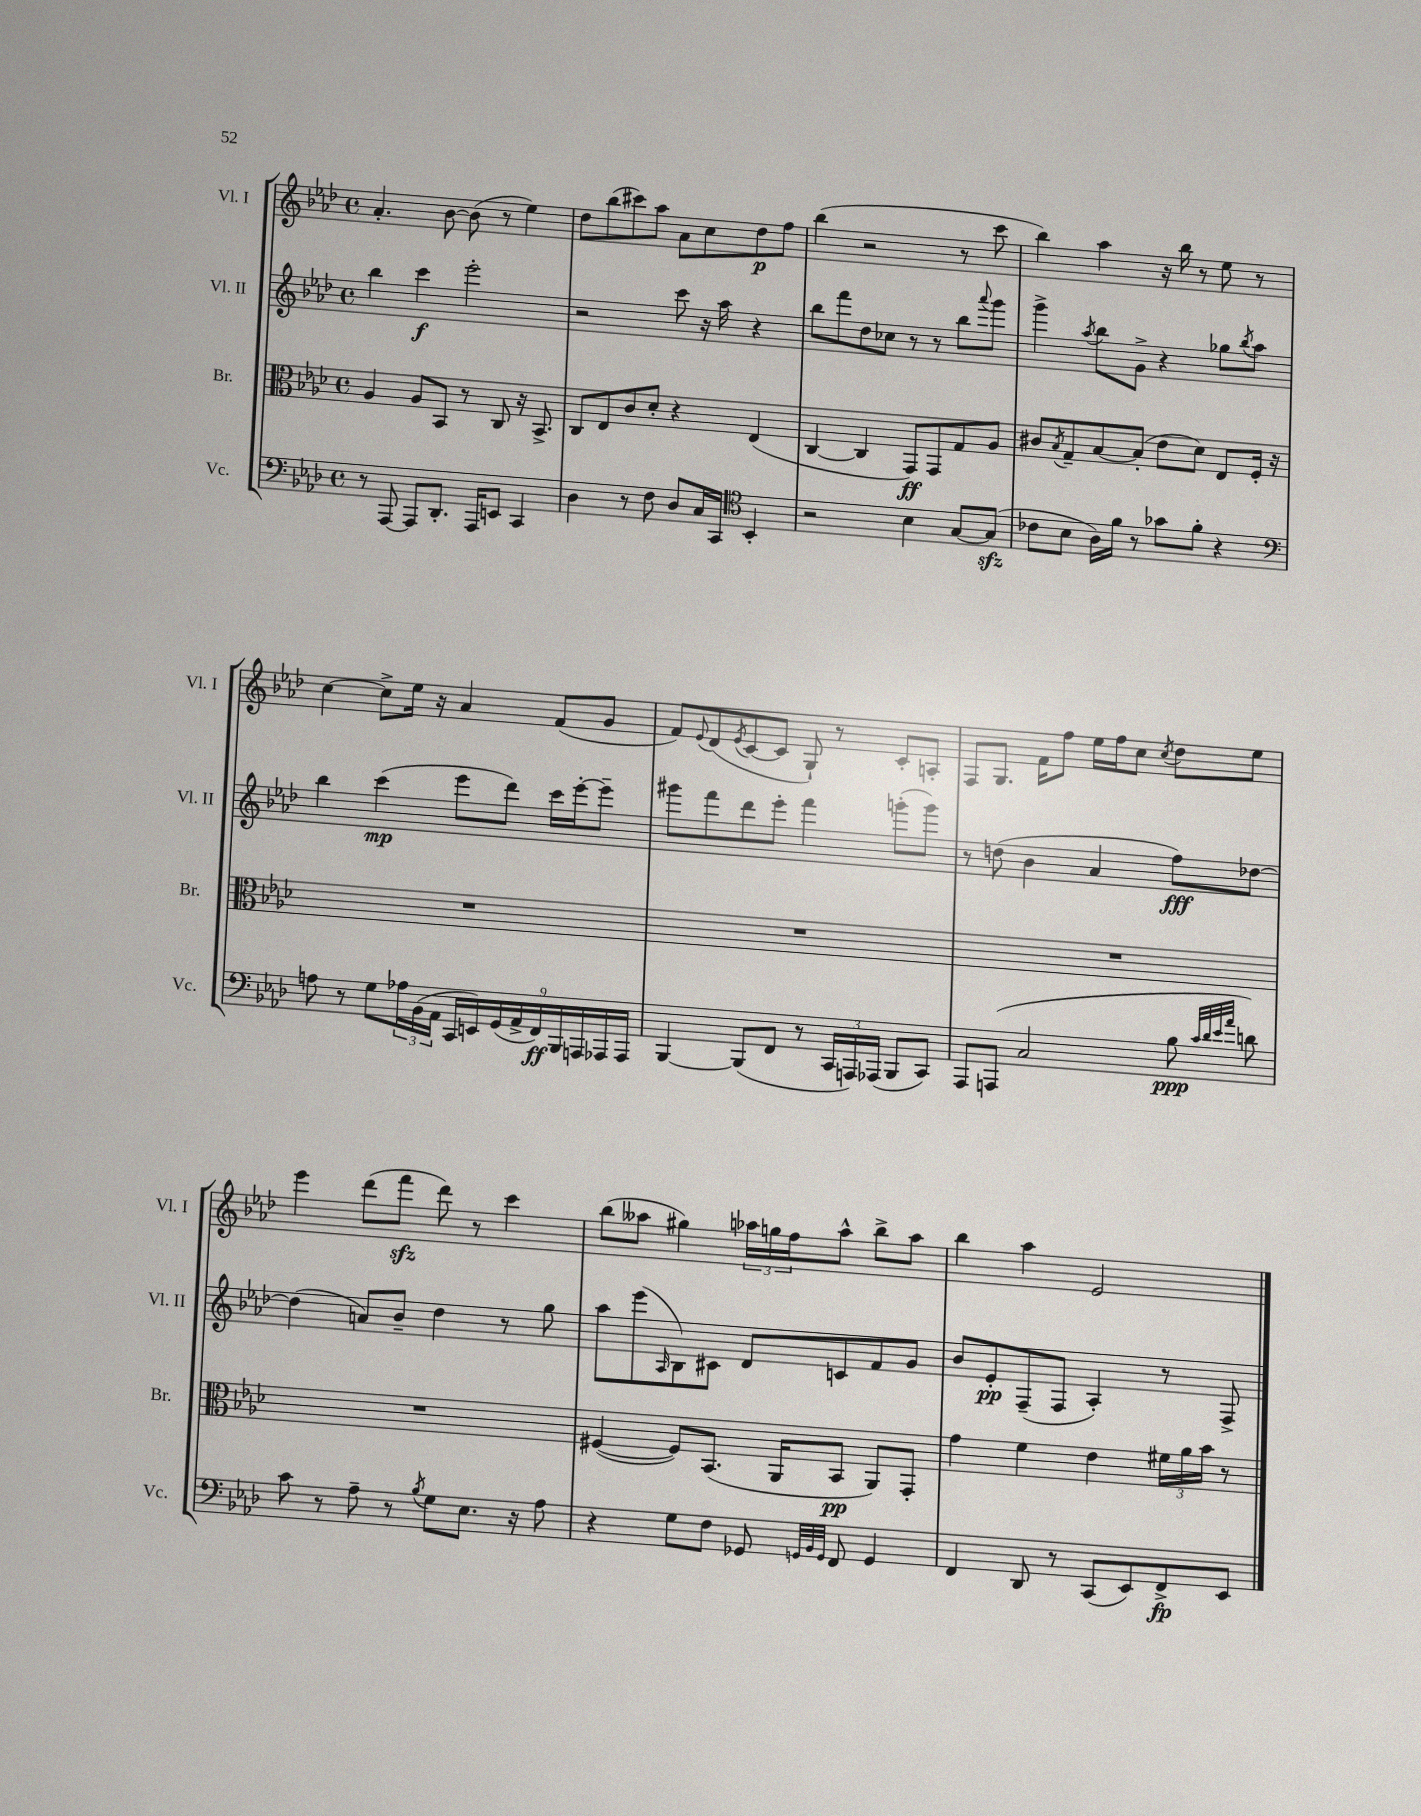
<<
\new StaffGroup <<
\new Staff = "s0" \with { instrumentName = "Vl. I" shortInstrumentName = "Vl. I" } {
    \clef treble \key aes \major \defaultTimeSignature \time 4/4
    aes'4.-. bes'8~ bes'8( r8 ees''4) |
    des''8 bes''8( cis'''8) aes''8 aes'8 c''8 des''8\p f''8 |
    bes''4( r2 r8 c'''8 |
    bes''4) aes''4 r16 bes''16 r8 ees''8 r8 |
    c''4~ c''8-> ees''16 r16 aes'4 f'8( g'8 |
    f'8) \appoggiatura { ees'8 } des'8( \acciaccatura { ees'8 } c'8~ c'8 g8-!) r8 c'8-. a8-. |
    f8 g8. f'16 f''8 ees''16 f''16 c''8 \acciaccatura { c''8 } des''8 ees''8 |
    ees'''4 des'''8( f'''8\sfz des'''8) r8 c'''4 |
    bes''8( aeses''8 gis''4) \tuplet 3/2 { aes''16 g''16 f''16 } aes''8-^ bes''8-> aes''8 |
    bes''4 aes''4 ees'2 \bar "|." |
}
\new Staff = "s1" \with { instrumentName = "Vl. II" shortInstrumentName = "Vl. II" } {
    \clef treble \key aes \major \defaultTimeSignature \time 4/4
    bes''4 c'''4\f ees'''2-. |
    r2 c'''8 r16 aes''16 r4 |
    bes''8 f'''8 des''8 ces''8 r8 r8 bes''8 \appoggiatura { aes'''8 } g'''8 |
    g'''4-> \acciaccatura { aes''8 } bes''8 g'8-> r4 ges''8 \acciaccatura { bes''8 } aes''8 |
    bes''4 c'''4\mp( ees'''8 des'''8) c'''16 ees'''16~-. ees'''8-- |
    gis'''8 f'''8 des'''8 ees'''8-. f'''4 g'''8-.( g'''8) |
    r8 d''8( bes'4 aes'4 f''8\fff) des''8~ |
    des''4( a'8) bes'8-- des''4 r8 g''8 |
    aes''8 ees'''8( \grace { aes16 } bes8) cis'8 des'8 c'8 f'8 g'8 |
    bes'8 ees'8-.\pp f8--( f8 aes4-.) r8 f8-> \bar "|." |
}
\new Staff = "s2" \with { instrumentName = "Br." shortInstrumentName = "Br." } {
    \clef alto \key aes \major \defaultTimeSignature \time 4/4
    aes4 aes8 bes,8 r8 c8 r16 bes,8.-> |
    c8 ees8 c'8 des'8-. r4 ees4( |
    c4~ c4 g,8\ff) g,8 g8 aes8 |
    cis'8 \acciaccatura { bes8 } g8-- bes8~ bes8-.( ees'8 des'8) ees8 f16-. r16 |
    R1 |
    R1 |
    R1 |
    R1 |
    fis4~( fis8) bes,8.( aes,16 bes,8\pp aes,8) g,8-. |
    g'4 f'4 ees'4 \tuplet 3/2 { fis'16 aes'16 bes'16 } r8 \bar "|." |
}
\new Staff = "s3" \with { instrumentName = "Vc." shortInstrumentName = "Vc." } {
    \clef bass \key aes \major \defaultTimeSignature \time 4/4
    r8 aes,,8~ aes,,8 des,8.-. aes,,16 e,8 c,4 |
    des4 r8 f8 des8 c16 c,16 \clef tenor bes,4-. |
    r2 bes4 g8~ g8\sfz( |
    ces'8 bes8 aes16) f'16 r8 ges'8 f'8-. r4 |
    \clef bass a8 r8 g8 \tuplet 3/2 { aes16 bes,16( aes,16 } \tuplet 9/8 { c,16 e,16) g,16( aes,16-> f,16\ff) bes,,16 a,,16 aes,,16 aes,,16 } |
    bes,,4~ bes,,8( f,8 r8 \tuplet 3/2 { c,16 a,,16) aes,,16( } bes,,8 c,8) |
    aes,,8 a,,8( c2 bes8\ppp \grace { c'32 des'32 ees'32 aes'32 } d'8) |
    c'8 r8 aes8-- r8 \acciaccatura { bes8 } g8 ees8. r16 aes8 |
    r4 g8 f8 ges,8 \grace { g,32 bes,32 g,32 } f,8 g,4 |
    f,4 des,8 r8 c,8( ees,8) f,8->\fp ees,8 \bar "|." |
}
>>
>>
\layout { \context { \Score \remove "Bar_number_engraver" } }
